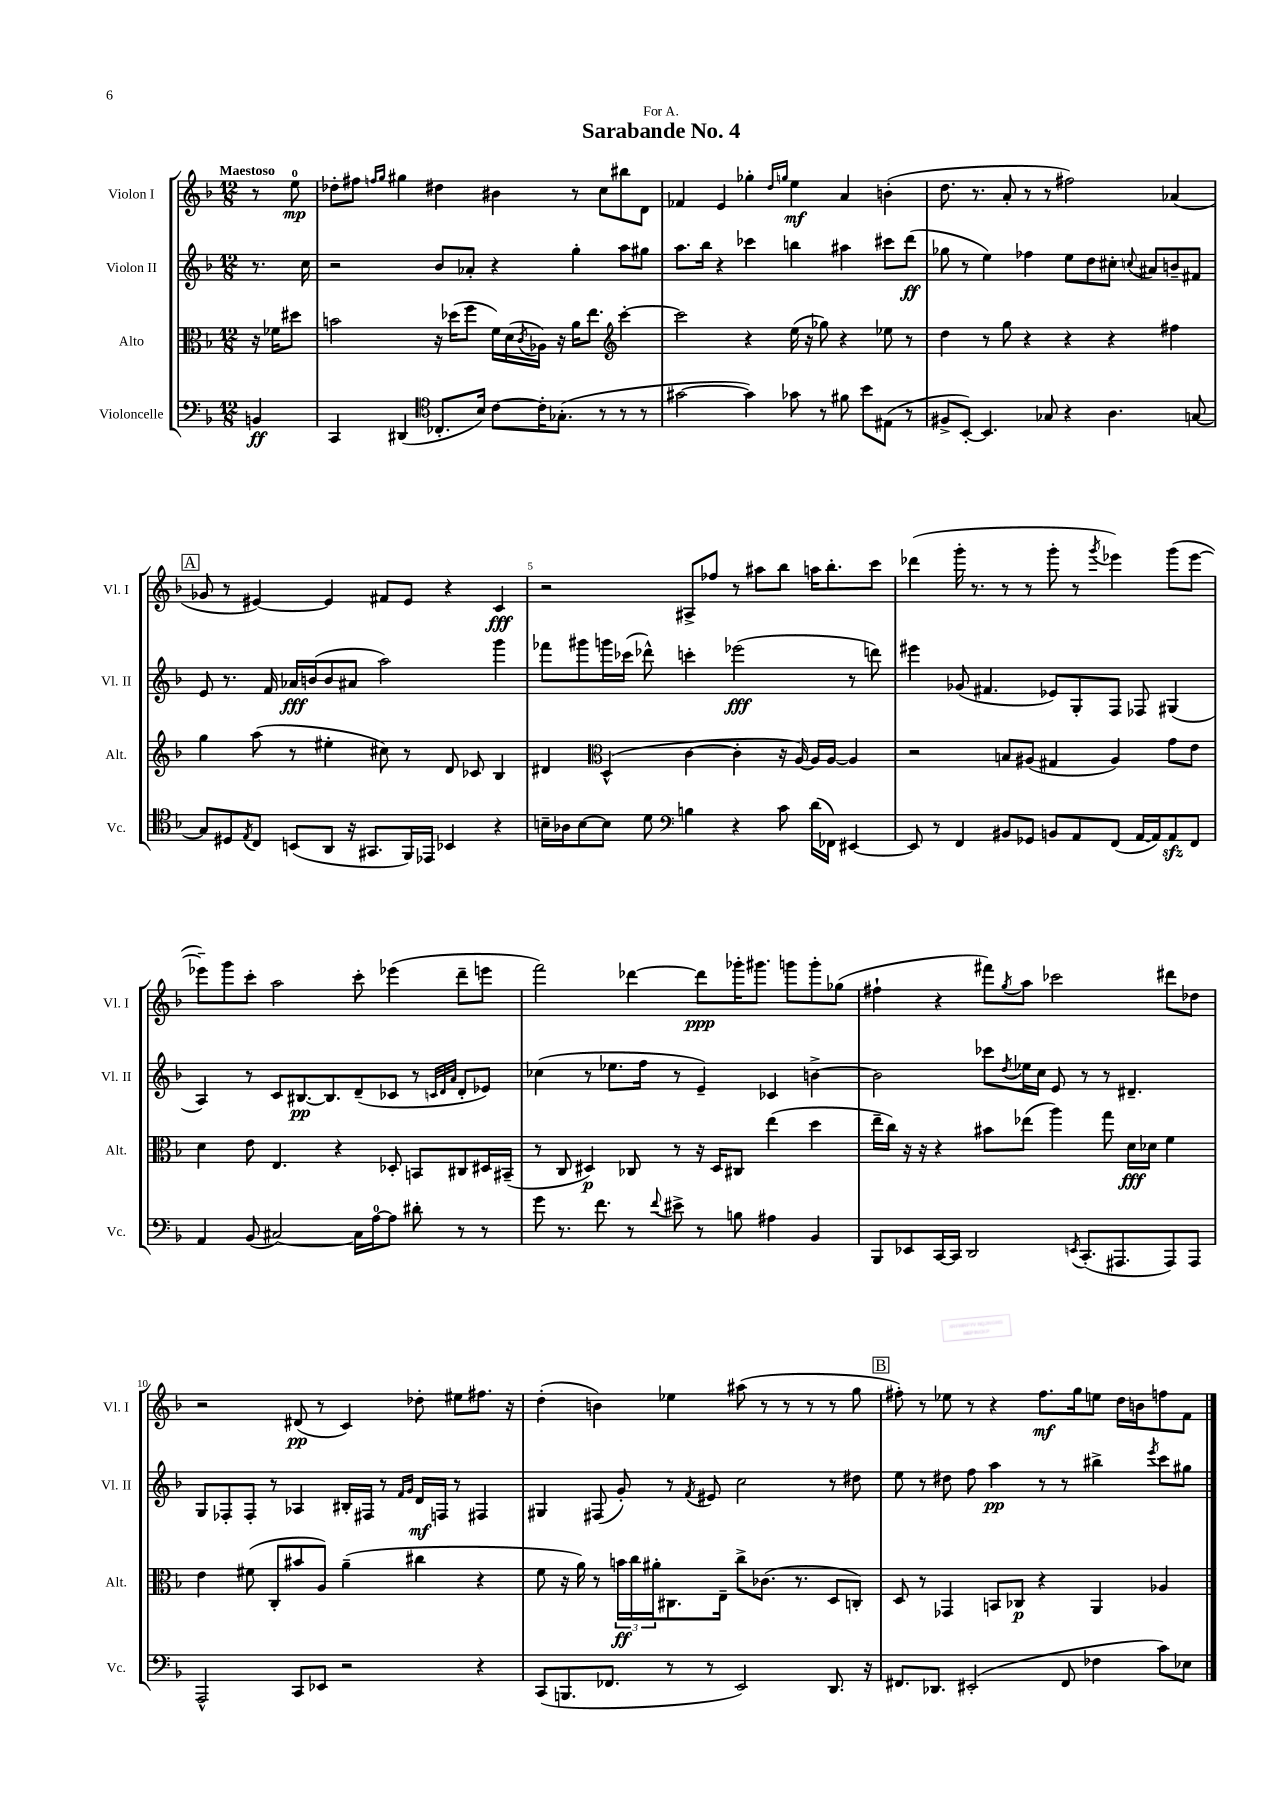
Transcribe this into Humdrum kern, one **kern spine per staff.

**kern	**kern	**kern	**kern
*staff4	*staff3	*staff2	*staff1
*clefF4	*clefC3	*clefG2	*clefG2
*k[b-]	*k[b-]	*k[b-]	*k[b-]
*M12/8	*M12/8	*M12/8	*M12/8
4BB/	16r	8.r	8r
.	16f-\LK	.	.
.	8dd#\J	.	8ee\
.	.	16cc\	.
=	=	=	=
4CC/	2b\	2r	8dd-'\L
.	.	.	8ff#\J
.	.	.	16qqff/LL
.	.	.	16qqgg/JJ
(4DD#/	.	.	4gg#\
*clefC4	*	*	*
8.C-'/L	16r	8b-/L	4dd#\
.	(16dd-\LK	.	.
.	8ff\J	8a-'/J	.
16B-/Jk)	.	.	.
[8c\L	16f\LL)	4r	4b#\
.	(16d\	.	.
.	8qc/	.	.
16c'\]K	16A-\JJ)	.	.
(8.G-'\J	16r	.	.
.	16a\LK	4gg'\	8r
.	8.ee\J	.	.
8r	.	.	8cc\L
*	*clefG2	*	*
8r	[4ccc'\	8aa\L	8bb#\
8r	.	8gg#\J	8d\J
=	=	=	=
[2g#\	2ccc\]	8.aa\L	4f-/
.	.	16bb-\Jk	.
.	.	4r	4e/
4g#\])	4r	4ccc-\	4gg-'\
.	.	.	16qqdd/LL
.	.	.	16qqgg/JJ
8g-\	(16ee\	4bb\	4ee\
.	16r	.	.
8r	8gg-\)	.	.
8f#\	4r	4aa#\	4a/
8b-\L	.	.	.
(8E#\J	8ee-\	8ccc#\L	(4b'\
8r	8r	(8ddd\J	.
=	=	=	=
8F#^/L	4dd\	8gg-\	8.dd\
[8BB-'/J)	.	8r	.
.	.	.	8.r
4.BB-/]	8r	4ee\)	.
.	8gg\	.	8a'/
.	4r	4ff-\	8r
8G-/	.	.	8r
4r	4r	8ee\L	2ff#\)
.	.	8dd\	.
4.A\	4r	8cc#'\J	.
.	.	8qqcc/	.
.	.	8a#/L	.
.	4ff#\	8b~/	(4a-/
[8G/	.	8f#/J	.
=	=	=	=
8G/]L	4gg\	8e/	8g-/
8D#/	.	8.r	8r
8qE/	.	.	.
8C/J	(8aa\	.	[4e#/)
.	.	16f/	.
(8BB/L	8r	16a-/LL	.
.	.	(16b/J	.
8AA/J	4ee#'\	8b/	4e#/]
16r	.	8a#/J	.
8.GG#/L	.	.	.
.	8cc#\)	2aa\)	8f#/L
16FF/L)	8r	.	8e#/J
16EE-/JJ	.	.	.
4BB-/	8d/	.	4r
.	8c-/	.	.
4r	4B-/	4ggg\	4c/
=	=	=	=
16B~\LL	4d#/	8fff-\L	2r
16A-\J	.	.	.
[8B\	.	8ggg#\	.
*	*clefC3	*	*
8B\]J	(4D^^/	16ggg\L	.
.	.	(16ccc-\JJ	.
8d\	.	8ddd-^^\)	.
*clefF4	*	*	*
4B\	[4c\	4ccc'\	8A#^/L
.	.	.	8ff-/J
4r	4c'\]	(2eee-\	8r
.	.	.	8aa#\L
8c\	16r	.	8bb-\J
.	[16A/)	.	.
(16d\LL	16A/]LL	.	16aa\LK
16FF-\JJ)	[16A/JJ	.	8.bb-'\
[4EE#/	4A/]	8r	.
.	.	8ddd\)	8ccc\J
=	=	=	=
8EE#/]	2r	4eee#\	(4ddd-\
8r	.	.	.
4FF/	.	(8g-/	16ggg'\
.	.	.	8.r
.	.	4.f#/	.
8BB#/L	8B/L	.	8r
8GG-/J	(8A#/J	.	8r
8BB/L	4G#/	8e-/L)	8ggg'\
8AA/	.	8G'/	8r
.	.	.	8qggg/
(8FF/J	4A#/)	8F/J	4eee-\)
[16AA/LL	.	8F-/	.
16AA/]J)	.	.	.
8AA/	8g\L	(4G#/	(8ggg\L
8FF/J	8e\J	.	[8eee-\J
=	=	=	=
4AA/	4d\	4A/)	8eee-~\]L)
.	.	.	8ggg\
(8BB-/	8e\	8r	8ccc'\J
[2C#/)	4.E/	8c/L	2aa\
.	.	[8.B#/	.
.	.	8.B#/]	.
.	4r	.	.
16C#\]LL	.	(8d~/	8ccc'\
[16A\J	.	.	.
8A\]J	8D-'/	8c-/J	(4eee-\
8d#'\	8BB/L	8r	.
.	.	32qqc/LLL	.
.	.	32qqd/	.
.	.	32qqa/JJJ	.
8r	8C#/	8d'/L	8ddd~\L
8r	16D#/L	8e-/J)	8eee\J
.	(16BB#~/JJ	.	.
=	=	=	=
8g\	8r	(4cc-\	2fff\)
8.r	8C/	.	.
.	4D#/)	8r	.
8.f\	.	.	.
.	.	8.ee-\L	.
8r	8C-/	.	[4ddd-\
.	.	16ff\Jk	.
8qqf/	.	.	.
8e#^\	8r	8r	.
8r	16r	4e~/)	8ddd-\]L
.	16D#/LK	.	.
8B\	8C#/J	.	16ggg-'\K
.	.	.	8.ggg#\J
4A#\	(4ee\	4c-/	.
.	.	.	8ggg\L
4BB-/	4dd\	[4b^\	8ggg'\
.	.	.	(8gg-\J
=	=	=	=
8BBB-/L	16ee~\LL	2b\]	4ff#`\
.	16cc\JJ)	.	.
8EE-/	16r	.	.
.	16r	.	.
[16CC/L	4r	.	4r
16CC/]JJ	.	.	.
2DD/	.	.	.
.	8b#\L	8ccc-\L	8fff#\L)
.	.	8qdd/	8qgg/
.	(8ee-\J	16ee-\L	8aa\J
.	.	16cc\JJ	.
.	4aa\)	8e/	2ccc-\
8qEE/	.	.	.
(8.CC'/L	.	8r	.
.	8gg\	8r	.
8.AAA#/	.	.	.
.	16d\LL	4.d#~/	.
.	16d-\JJ	.	.
8AAA#/)	4f\	.	8ddd#\L
8AAA#/J	.	.	8dd-\J
=	=	=	=
2AAA^^/	4e\	8G/L	2r
.	.	8F-'/	.
.	(8f#\	8F-'/J	.
.	8C'/L	8r	.
8CC/L	8b#/	4A-/	(8d#/
8EE-/J	8A/J)	.	8r
2r	(4a~\	16B#'/LL	4c/)
.	.	16F#/JJ	.
.	.	8r	.
.	.	16qqf/LL	.
.	.	16qqg/JJ	.
.	4cc#\	16d/LL	8dd-'\
.	.	16F/JJ	.
.	.	8r	8ee#\L
4r	4r	4F#/	8.ff#\J
.	.	.	16r
=	=	=	=
(8CC/L	8f\	4G#/	(4dd'\
8.BBB/	16r	.	.
.	16a\)	.	.
.	8r	(8F#/	4b\)
8.FF-/J	.	.	.
.	24b\LL	8g'/)	.
.	24cc\	.	.
.	24a#'\J	.	.
8r	8.C#\	8r	4ee-\
.	.	8qf/	.
8r	.	8e#/	.
.	16E~\Jk	.	.
2EE/)	8cc^\L	2cc\	(8aa#\
.	(8.c-\J	.	8r
.	.	.	8r
.	8.r	.	.
.	.	.	8r
8.DD/	8D/L	8r	8r
.	8C'/J)	8dd#\	8gg\
16r	.	.	.
=	=	=	=
8.FF#/L	8D/	8ee\	8ff#'\)
.	8r	8r	8r
8.DD-/J	.	.	.
.	4GG-/	8dd#\	8ee-\
(2EE#'/	.	8ff\	8r
.	8BB/L	4aa\	4r
.	8C-/J	.	.
.	4r	8r	8.ff#\L
8FF#/	.	8r	.
.	.	.	16gg\k
4F-\	4AA/	4bb#^\	8ee\J
.	.	.	16dd\LL
.	.	.	16b\J
.	.	8qeee/	.
8c\L)	4A-/	8ccc\L	8ff\
8E-\J	.	8gg#\J	8f\J
==	==	==	==
*-	*-	*-	*-
